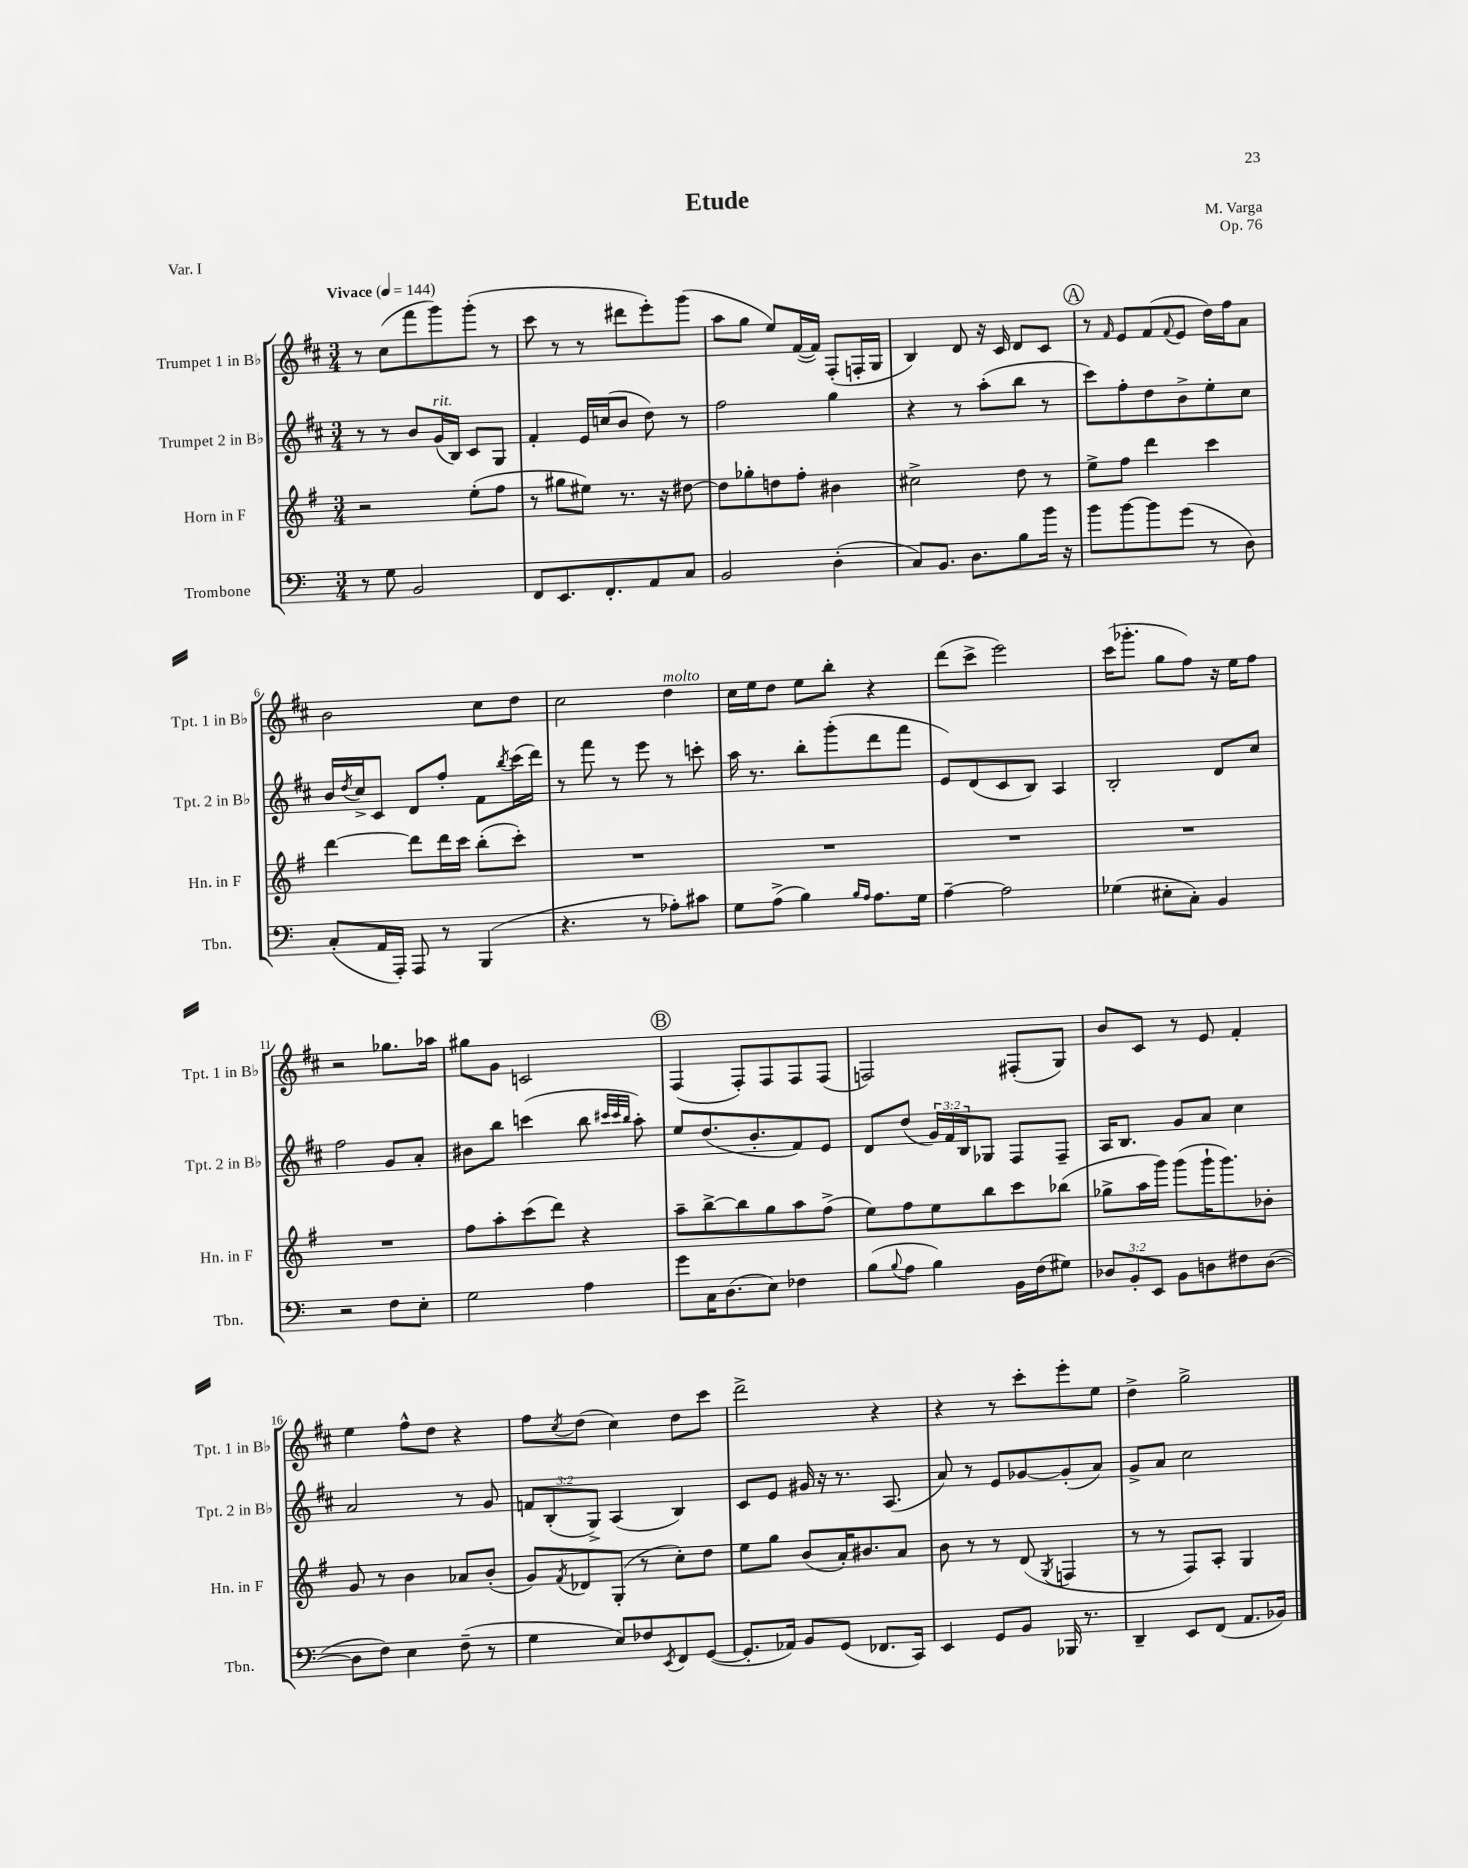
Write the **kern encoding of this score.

**kern	**kern	**kern	**kern
*part4	*part3	*part2	*part1
*staff4	*staff3	*staff2	*staff1
*I"Trombone	*I"Horn in F	*I"Trumpet 2 in B♭	*I"Trumpet 1 in B♭
*I'Tbn.	*I'Hn. in F	*I'Tpt. 2 in B♭	*I'Tpt. 1 in B♭
*clefF4	*clefG2	*clefG2	*clefG2
*k[]	*k[f#]	*k[f#c#]	*k[f#c#]
*M3/4	*M3/4	*M3/4	*M3/4
*MM144	*MM144	*MM144	*MM144
=1	=1	=1	=1
!	!	!	!LO:TX:a:B:t=Vivace
8r	2r	8r	8r
8G\	.	8r	(8cc#\L
2BB/	.	8b/L	8fff#\
!	!	!LO:TX:a:i:t=rit.	!
.	.	(16g/L	8ggg\)
.	.	16B/JJ)	.
.	(8ee'\L	8c#/L	(8ggg'\J
.	8ff#\J	8G/J	8r
=2	=2	=2	=2
8FF/L	8r	4f#'/	8ccc#\
8.EE/	8gg#X\L	.	8r
.	8ee#X\J)	16e/LL	8r
8.FF'/	.	(16ccn/J	.
.	8.r	8b/J	8ddd#X\L
8AA/	.	8dd\)	8eee'\)
.	16r	.	.
8C/J	[8dd#X\	8r	(8ggg\J
=3	=3	=3	=3
2BB/	8dd#\L]	2ff#\	8aa\L
.	8gg-X'\	.	8gg\J
.	8ddn\	.	8ee/L)
.	8ff#'\J	.	([16f#/L
.	.	.	16f#/JJ])
(4D'\	4b#X\	4gg\	(8F#'/L
.	.	.	16Fn'/L
.	.	.	16G/JJ
=4	=4	=4	=4
8C/L)	2cc#X^\	4r	4B/)
8.BB/J	.	.	.
.	.	8r	8d/
8.D\L	.	.	.
.	.	(8aa'\L	16r
.	.	.	16c#/
8B\	8dd\	8bb\J	8d/L
16b\Jk	8r	8r	8c#/J
16r	.	.	.
!!LO:REH:place=s1:t=A
=5	=5	=5	=5
8b\L	8ee^\L	8ccc#\L)	8r
.	.	.	16qqf#/
[8b\	8ff#\J	8ff#'\	8e/L
8b\]	4ddd\	8dd\	(8f#/
.	.	.	8qqf#/
(8g\J	.	8b^\	8e/J
8r	4ccc\	8ee'\	16dd\LL)
.	.	.	16ff#\J
8D\)	.	8cc#\J	8a\J
!!LO:LB:g=z
=6	=6	=6	=6
(8C'/L	[4ddd\	16b/LL	2b\
.	.	8qdd/	.
.	.	16cc#^/J	.
16AA/L	.	8c#/J	.
16AAA'/JJ)	.	.	.
8AAA/	8ddd\L]	8d/L	.
8r	16ddd\L	8ff#'/J	.
.	16ccc\JJ	.	.
(4BBB/	(8bb'\L	8f#\L	8cc#\L
.	.	8qbb/	.
.	8ccc'\J)	(16ccc#\L	8dd\J
.	.	16ddd\JJ)	.
=7	=7	=7	=7
4.r	2.r	8r	2cc#\
.	.	8fff#\	.
.	.	8r	.
8r	.	8eee\	.
!	!	!	!LO:TX:a:i:t=molto
8A-X'\L)	.	8r	4dd\
8c#X\J	.	8cccn'\	.
=8	=8	=8	=8
8G\L	2.r	16aa\	16cc#\LL
.	.	8.r	16ee\J
(8A^\J	.	.	8dd\J
4B\)	.	8bb'\L	8ee\L
.	.	(8ggg'\	8bb'\J
16qqB/LL	.	.	.
16qqA/JJ	.	.	.
8.A\L	.	8ddd\	4r
.	.	8fff#\J	.
16G\Jk	.	.	.
=9	=9	=9	=9
[4A~\	2.r	8e/L)	(8ddd\L
.	.	(8d/	8ccc#^\J
2A\]	.	8c#/	2eee\)
.	.	8B/J)	.
.	.	4A/	.
=10	=10	=10	=10
(4G-X\	2.r	2B'/	(16ccc#\KL
.	.	.	8.ggg-X'\J
8E#X'\L	.	.	8gg\L
8C'\J)	.	.	8ff#\J)
4BB/	.	8d/L	16r
.	.	.	16ee\KL
.	.	8cc#/J	8ff#\J
!!LO:LB:g=z
=11	=11	=11	=11
2r	2.r	2ff#\	2r
8F\L	.	8g/L	8.gg-X\L
8E'\J	.	8a'/J	.
.	.	.	16aa-X\Jk
=12	=12	=12	=12
2G\	8ff#\L	8b#X\L	8gg#X\L
.	8aa'\	8bb\J	8g\J
.	(8ccc\	(4cccn\	2cn/
.	8ddd\J)	.	.
4A\	4r	8bb\	.
.	.	32qqccc#X/LLL	.
.	.	32qqccc#/	.
.	.	32qqbb/JJJ	.
.	.	8aa'\)	.
!!LO:REH:place=s1:t=B
=13	=13	=13	=13
8g\L	8aa~\L	8ee/L	(4F#/
16C\K	[8bb^\	(8.dd/	.
(8.D\	.	.	.
.	8bb\]	.	8F#'/L)
.	.	8.b'/	.
8E\J)	8gg\	.	8F#/
4F-X\	8aa\	8f#/)	8F#/
.	(8ff#^\J	8e/J	(8F#/J
=14	=14	=14	=14
(8B\L	8ee\L)	8d/L	2Fn/)
8qqB/	.	.	.
8A\J	8ff#\	(8dd/J	.
4B\)	8ee\	24g/LL)	.
.	.	24f#/	.
.	.	24B/J	.
.	8bb\	8G-X/J	.
16BB\LL	8ccc\	8F#/L	(8F#X'/L
(16F\J	.	.	.
8G#X\J)	(8bb-X\J	8F#~/J	8G/J)
=15	=15	=15	=15
12D-X/L	8gg-X^\L	16A/KL	8b/L
.	.	8.B/J	.
12BB'/	.	.	.
.	16aa\L	.	8c#/J
12EE/J	.	.	.
.	16ggg\JJ)	.	.
8BB\L	(8ggg\L	8g/L	8r
8Dn\	16ggg`\K	8a/J	8e/
.	8.ggg\)	.	.
8F#X\	.	4cc#\	4f#'/
([8D\J	8b-X'\J	.	.
!!LO:LB:g=z
=16	=16	=16	=16
8D\L]	8g/	2a/	4ee\
8F\J)	8r	.	.
4E\	4b\	.	8ff#^^\L
.	.	.	8dd\J
(8F~\	8a-X/L	8r	4r
8r	(8b'/J	8g/	.
=17	=17	=17	=17
4G\	8g/L)	12fn/L	8ff#\L
.	.	(12B'/	.
.	8qf#/	.	8qcc#/
.	8d-X/	.	(8dd\J
.	.	12G^/J)	.
8E/L)	(8G'/J	(4A/	4cc#\)
8F-X/	8r	.	.
8qEE/	.	.	.
8FF/	8cc'\L)	4B/)	8dd\L
([8GG/J	8dd\J	.	8ccc#\J
=18	=18	=18	=18
8.GG'/L]	8ee\L	8c#/L	2ddd^\
.	8gg\J	8e/J	.
16AA-X/Jk)	.	.	.
8BB/L	(8b/L	16g#X/	.
.	.	16r	.
(8GG/J	16a'/K)	8.r	.
.	8.b#X/	.	.
8.FF-X/L	.	.	4r
.	.	(8.A/	.
.	8a/J	.	.
16CC/Jk)	.	.	.
=19	=19	=19	=19
4EE/	8b\	8a/)	4r
.	8r	8r	.
8GG/L	8r	8e/L	8r
8BB/J	(8d/	[8g-X/	8ccc#'\L
.	8qG/	.	.
16BBB-X/	4Fn/	(8g-'/]	8eee'\
8.r	.	.	.
.	.	8a/J)	8ee\J
=20	=20	=20	=20
4DD~/	8r	8g^/L	4dd^\
.	8r	8a/J	.
8EE/L	8F#/L)	2cc#\	2gg^\
(8FF/J	8A'/J	.	.
8.AA/L	4G/	.	.
16BB-X/Jk)	.	.	.
==	==	==	==
*-	*-	*-	*-
